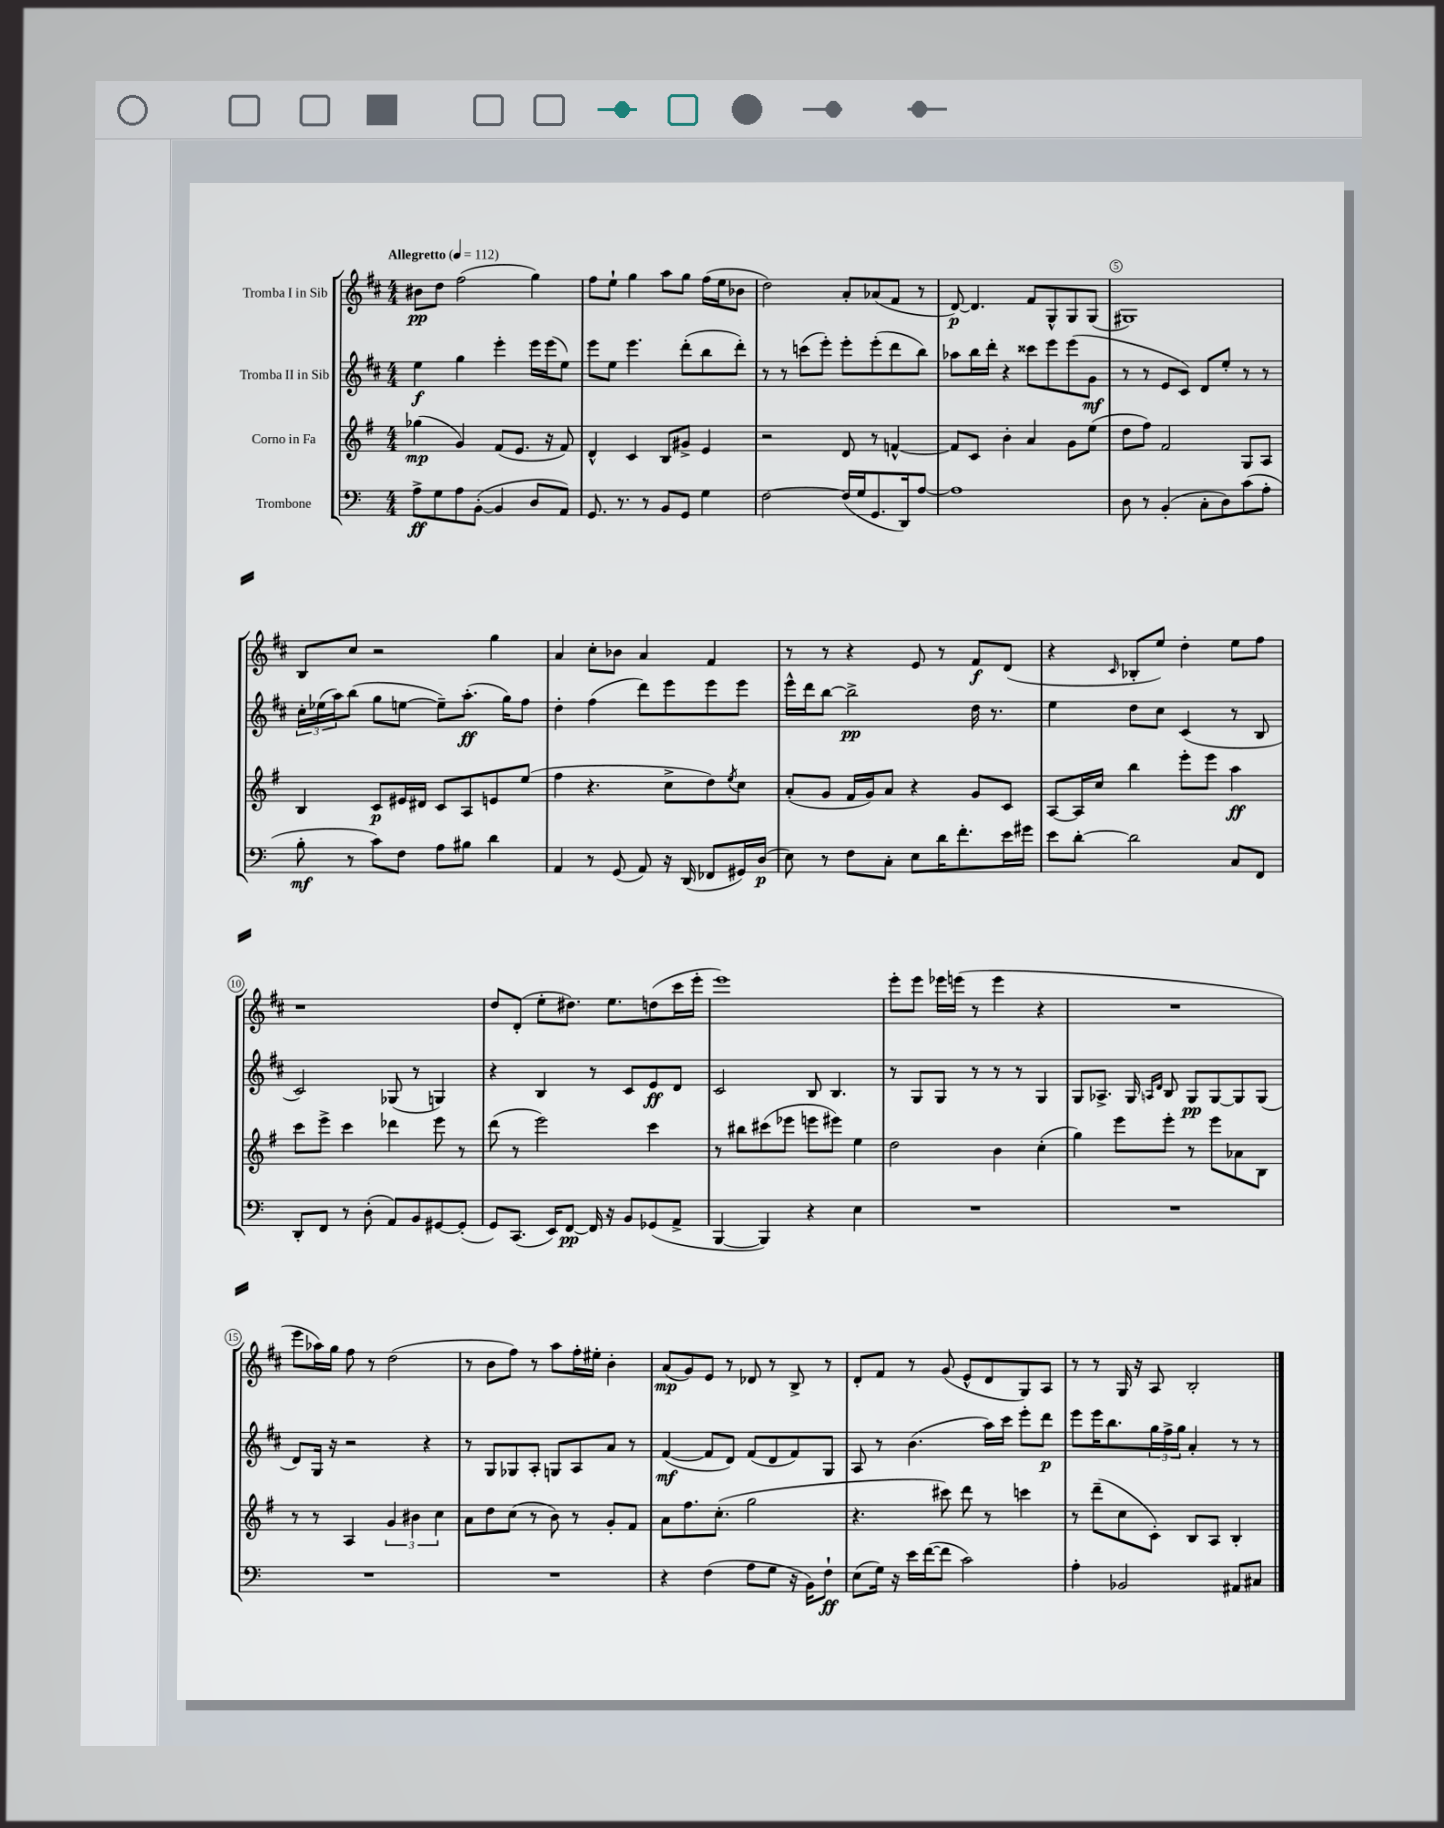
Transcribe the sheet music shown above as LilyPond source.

<<
\new StaffGroup <<
\new Staff = "s0" \with { instrumentName = "Tromba I in Sib" } {
    \clef treble \key d \major \numericTimeSignature \time 4/4 \tempo "Allegretto" 4 = 112
    bis'8\pp d''8 fis''2( g''4) |
    fis''8 e''8-! g''4 a''8 g''8 fis''16( e''16 bes'8 |
    d''2) a'8-. aes'8( fis'8 r8 |
    d'8~\p) d'4. fis'8 g8-^ g8 g8( |
    gis1) |
    b8 cis''8 r2 g''4 |
    a'4 cis''8-. bes'8 a'4 fis'4 |
    r8 r8 r4 e'8 r8 fis'8\f d'8( |
    r4 \grace { cis'16 } bes8-. e''8) d''4-. e''8 fis''8 |
    r1 |
    d''8 d'8-.( e''8-. dis''8.) e''8. d''8( cis'''16 e'''16-. |
    e'''1) |
    e'''8-. e'''8 ees'''16 e'''16( r8 e'''4 r4 |
    R1 |
    e'''8 aes''16) g''16 fis''8 r8 d''2( |
    r8 b'8 fis''8) r8 a''8 fis''16-. eis''16-. b'4-. |
    a'8\mp( g'8) e'8 r8 des'8 r8 b8-> r8 |
    d'8-. fis'8 r8 g'8( e'8-^ d'8 g8) a8 |
    r8 r8 g16 r16 a8 b2-. \bar "|." |
}
\new Staff = "s1" \with { instrumentName = "Tromba II in Sib" } {
    \clef treble \key d \major \numericTimeSignature \time 4/4
    e''4\f g''4 e'''4-. e'''16 e'''16( e''8) |
    e'''8 e''8 e'''4. d'''8-.( b''8 d'''8-.) |
    r8 r8 c'''8( e'''8-.) e'''8-. e'''8-.( d'''8 b''8) |
    aes''8 b''16 d'''16-. r4 cisis'''8 e'''8 e'''8( g'8\mf |
    r8 r8 e'8 cis'8) d'8 e''8-. r8 r8 |
    \tuplet 3/2 { cis''16-. ees''16( a''16) } b''8( g''8 e''8~ e''8--) a''8.-.\ff( g''16) fis''8 |
    d''4-. fis''4( d'''8) e'''8 e'''8 e'''8 |
    e'''16-^ d'''16 b''8~ b''2->\pp d''16 r8. |
    e''4 d''8 cis''8 cis'4( r8 b8 |
    cis'2) ges8( r8 g4) |
    r4 b4 r8 cis'8 e'8\ff d'8 |
    cis'2 b8 b4. |
    r8 g8 g8 r8 r8 r8 g4 |
    g8 aes8.-> g16 \grace { a16 d'16 } b8 g8\pp g8~ g8 g8( |
    d'8) g16 r16 r2 r4 |
    r8 g8 ges8 a8-. g8 a8 a'8 r8 |
    fis'4~\mf( fis'8 d'8) fis'8( d'8 fis'8) g8 |
    a8 r8 b'4.( a''16) cis'''16 e'''8-. d'''8\p |
    e'''8 e'''16 b''8. \tuplet 3/2 { g''16 fis''16-> g''16 } a'4-. r8 r8 \bar "|." |
}
\new Staff = "s2" \with { instrumentName = "Corno in Fa" } {
    \clef treble \key g \major \numericTimeSignature \time 4/4
    ges''4\mp( g'4) fis'8( e'8. r16 fis'8) |
    d'4-^ c'4 b8 gis'8-> e'4 |
    r2 d'8 r8 f'4~-^ |
    f'8 c'8 b'4-. a'4 g'8 e''8( |
    d''8 fis''8) fis'2 g8 a8 |
    b4 c'8\p eis'16 dis'16 c'8 a8 e'8 e''8( |
    fis''4 r4. c''8-> d''8) \acciaccatura { e''8 } c''8 |
    a'8-.( g'8 fis'16 g'16) a'8 r4 g'8 c'8 |
    a8~ a16 c''16 b''4 e'''8-. e'''8 a''4\ff |
    c'''8 e'''8-> c'''4 des'''4 e'''8 r8 |
    d'''8( r8 e'''2) c'''4 |
    r8 bis''8 cis'''8( ees'''8 e'''8 eis'''8) e''4 |
    d''2 b'4 c''4-.( |
    g''4) e'''8 e'''8-. r8 e'''8 aes'8 b8 |
    r8 r8 a4 \tuplet 3/2 { g'4 bis'4 c''4 } |
    a'8 d''8 c''8( r8 b'8) r8 g'8-. fis'8 |
    a'8 fis''8. c''8.-.( g''2 |
    r4. cis'''8) d'''8 r8 c'''4 |
    r8 d'''8--( c''8 c'8-.) b8 a8 b4-. \bar "|." |
}
\new Staff = "s3" \with { instrumentName = "Trombone" } {
    \clef bass \key c \major \numericTimeSignature \time 4/4
    a8->\ff g8 a8 b,8~-.( b,4 d8 a,8) |
    g,8. r8. r8 b,8 g,8 g4 |
    f2~ f16( g16 g,8. d,16) a8~ |
    a1 |
    d8 r8 b,4-.( c8-. d8) c'8( a8-. |
    b8-.\mf r8 c'8) f8 a8 bis8 d'4 |
    a,4 r8 g,8( a,8) r16 d,16( fes,8 gis,16) d16\p( |
    e8) r8 f8 c8-. e8 d'16 f'8.-. e'16 gis'16 |
    e'8 d'8~-. d'2 c8 f,8 |
    d,8-. f,8 r8 d8-.( a,8) b,8 gis,8~ gis,8-.( |
    g,8) c,8.( e,16) f,8~\pp f,16 r16 b,8 ges,8( a,8-> |
    b,,4~ b,,4) r4 e4 |
    R1 |
    R1 |
    R1 |
    R1 |
    r4 f4( a8 g8 r16 b,16) f8-!\ff |
    e8( g16) r16 e'16 f'16~( f'8 c'2) |
    a4-. bes,2 ais,8 cis8 \bar "|." |
}
>>
>>
\layout { \context { \Score \override BarNumber.break-visibility = ##(#f #t #t) barNumberVisibility = #(every-nth-bar-number-visible 5) \override BarNumber.stencil = #(make-stencil-circler 0.1 0.3 ly:text-interface::print) } }
